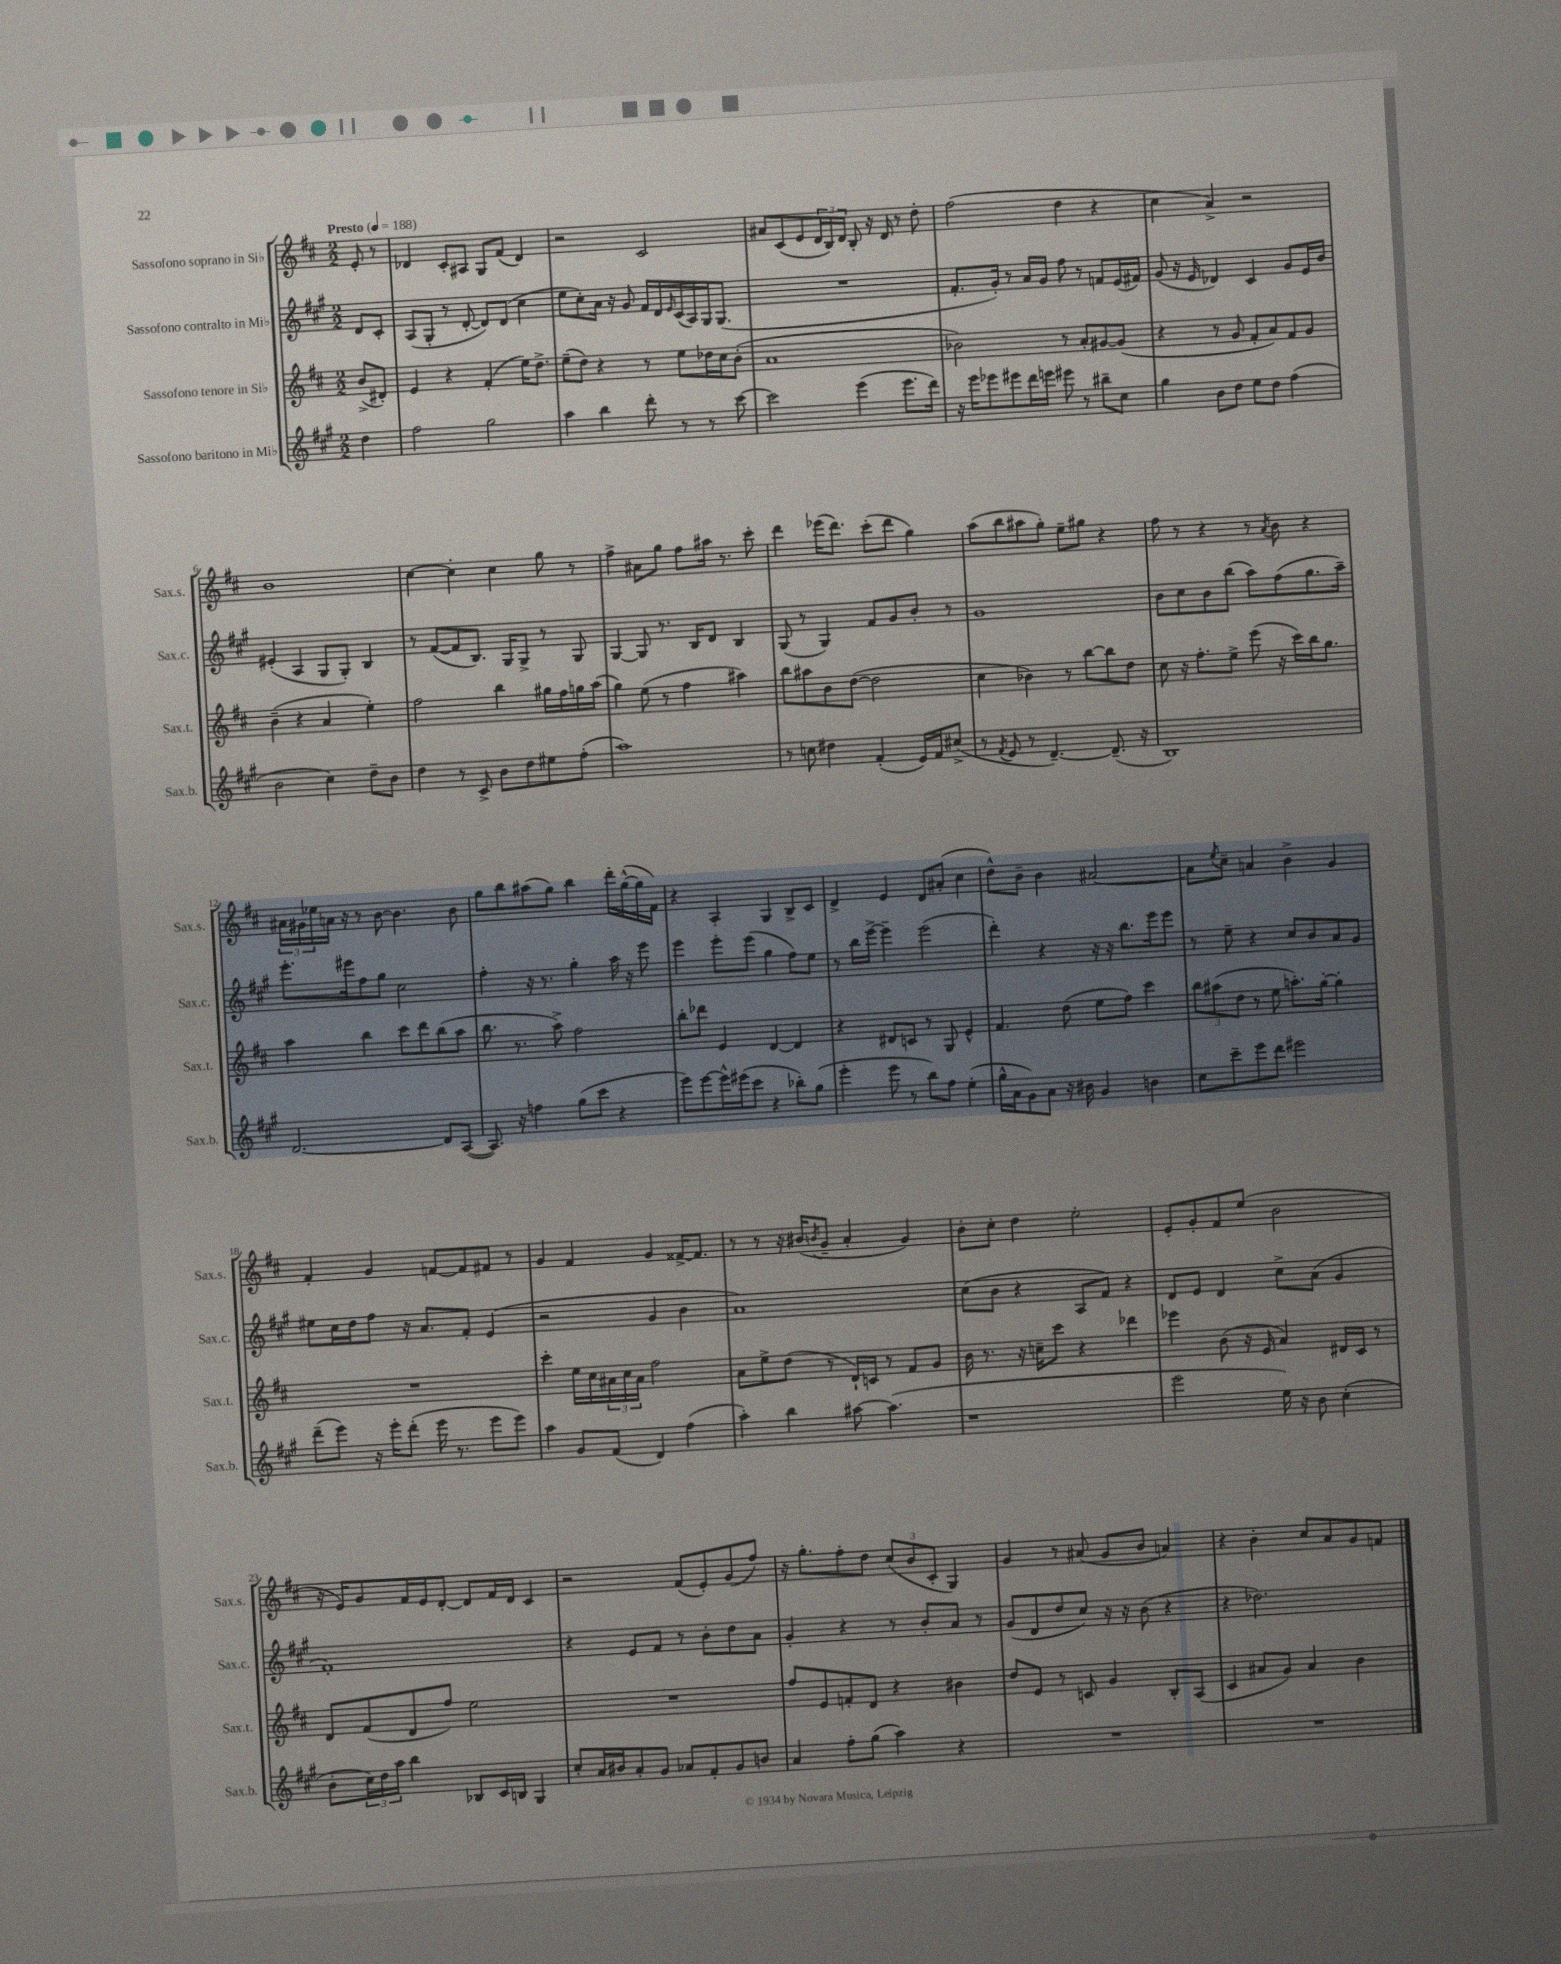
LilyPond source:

<<
\new StaffGroup <<
\new Staff = "s0" \with { instrumentName = "Sassofono soprano in Sib" shortInstrumentName = "Sax.s." } {
    \clef treble \key d \major \numericTimeSignature \time 2/2 \partial 4 \tempo "Presto" 4 = 188
    e'8-. r8 |
    des'4 cis'8-. ais8 g8 fis'8( des'4) |
    r2 cis'2 |
    ais'8 cis'8( e'8 \tuplet 3/2 { d'16 b16) d'16 } b8-. r16 d'16 r8 d''8-. |
    fis''2( d''4 r4 |
    cis''4 a'4->) r2 |
    b'1 |
    cis''4~ cis''4-. cis''4 g''8 r8 |
    fis''4-> ais'8 g''8 fis''8 ais''16 r8. cis'''8-. |
    d'''4 ees'''16( d'''8.) cis'''8-.( d'''8 g''4) |
    a''8( b''8 ais''8 g''8-.) e''8-- gis''8 r4 |
    fis''8 r8 r4 r8 \acciaccatura { a'8 } b'8 r4 |
    \tuplet 3/2 { ais'16 gis'16 ees''16 } a'16 r16 r8 b'8~ b'4. b'8 |
    g''8 b''8 ais''8( g''8) b''4 d'''16-. g''16~-^( g''16 fis'16) |
    r4 a4-. g4 b8-> cis'8 |
    d'4-> e'4 d'8 ais'8-.( cis''4 |
    d''8-^) b'8-- b'4 ais'2~ |
    ais'8 \acciaccatura { e''8 } cis''8-- a'4 b'4-> g'4 |
    fis'4-. g'4 f'8~ f'8 fis'8 r8 |
    g'4 fis'4 g'4 fisis'16~-> fisis'8. |
    r8 r8 r16 bis'16( \acciaccatura { b'8 } g'8-- a'4-. g'4) |
    b'8-. cis''8-. d''4 e''2-. |
    e'8-. g'8-. fis'8 e''8( b'2 |
    r16 e'16) g'8 fis'16 e'16 d'8~-. d'8 fis'16 d'16 cis'4 |
    r2 fis'8( e'8-.) g'8( fis''8) |
    r16 g''8.-. fis''8-. d''8 \tuplet 3/2 { cis''8( b'8 cis'8-. } g4) |
    g'4 r8 ais'8( g'8 b'8 a'4) |
    r4 b'4-. cis''8 a'8 g'8 f'8 \bar "|." |
}
\new Staff = "s1" \with { instrumentName = "Sassofono contralto in Mib" shortInstrumentName = "Sax.c." } {
    \clef treble \key a \major \numericTimeSignature \time 2/2 \partial 4
    d'8 cis'8-. |
    a8( gis8-. r8 d'8~-. d'8) d'8( cis''4 |
    e''8 cis''8-.) a'16 r16 gis'8 fis'16 d'16 \grace { e'16 } cis'16( a16) gis16 gis8.( |
    R1 |
    fis'8.-. gis'16-.) r8 a'16 gis'16 fis''8 r8 f'8 e'16( fis'16) |
    gis'8( r16 e'16 des'4) cis'4 gis'8 e'16 b'16 |
    eis'4-.( a4 gis8 gis8-.) b4 |
    r8 fis'8~( fis'8 b8.) gis16 gis8-> r8 gis8 |
    gis4~ gis8 r8. b16 d'8 b4 |
    gis8( r8 gis4) fis'8 gis'8 b'8-. r8 |
    gis'1 |
    b'8 cis''8 b'8 b''8( a''8) fis''8( gis''8. a''16--) |
    e'''8.-. eis'''16 fis''8 gis''8 cis''2 |
    fis''4-. r16 r8. gis''4-. a''16 r16 e'''8 |
    e'''4 e'''8-. e'''8( gis''4 fis''8) e''8 |
    r8 b''16 e'''16~-> e'''4-- e'''2( |
    d'''4-.) r4 r16 r16 b''8. e'''16 e'''8 |
    r8 e''8-- r4 cis''8 b'8 a'8 gis'8 |
    eis''8 cis''16 d''16 fis''8 r16 a'8. fis'8-. e'4( |
    r2 gis'4 b'4 |
    a'1) |
    cis''8( b'8 r4 a8 fis'8) r4 |
    d'8 e'8 d'4 cis''8-> a'8( gis'4 |
    fis'1-.) |
    r4 e'8 fis'8 r8 b'8-. d''8 a'8 |
    gis'4-. r4 r8 b'8-. a'8 r8 |
    gis'8( d'8 d''8 cis''8) r16 r16 b'8( r4 |
    r4 des''2.) \bar "|." |
}
\new Staff = "s2" \with { instrumentName = "Sassofono tenore in Sib" shortInstrumentName = "Sax.t." } {
    \clef treble \key d \major \numericTimeSignature \time 2/2 \partial 4
    b'8->( dis'8-.) |
    e'4 r4 fis'4-.( e''16) d''8.-> |
    e''8--( d''8) r4 r8 e''8 des''16 cis''16 b'8-.( |
    a'1 |
    bes'2) r8 a'8-. gis'8~ gis'8( |
    r4 r8 g'8 fis'8-. a'8) fis'8 g'8 |
    b'4--( r4 a'4 e''4-.) |
    fis''2 b''4 gis''16 fis''16 g''16 a''16( |
    g''4) e''8( r8 fis''4 ais''4) |
    b''8 ais''8 b'8 d''8~( d''2 |
    cis''4 bes'4) r8 b''8~ b''8 d''8 |
    cis''8 r16 fis''8.-. e''8-> e'''8( r16 cis'''16) b''16 g''8. |
    a''4 b''4 cis'''8 d'''8 b''8( a''8 |
    b''8. r8. a''8->) fis''2 |
    b''8-. des'''8 e'4 d'4~ d'4 |
    r4 dis'8 c'8 r8 g8 e'4-^ |
    fis'4. d''8( e''8 fis''8) cis'''4 |
    \tuplet 3/2 { b''8 ais''8( d''8 } r8 e''8 a''8.-.) g''16~-. g''4-. |
    R1 |
    cis'''4-. e''16 cis''16 \tuplet 3/2 { ais'16 cis''16 ais'16 } fis''2 |
    a'8 e''8-> d''8( r8 d'16-!) c'16 r8 fis'8 g'8 |
    b'16 r8. r16 c''16-- cis'''8 r4 des'''4 |
    ees'''4 b'8( r16 e'16 a'4) dis'16 cis'16 r8 |
    d'8 fis'8( d'8 fis''8) e''2 |
    R1 |
    fis''8 e'8 f'8-. d'8 r4 bis'4 |
    d''8 e'8 r8 c'8 g'4 b8-. a8( |
    cis'4 ais'8 g'8) ais'4 b'4 \bar "|." |
}
\new Staff = "s3" \with { instrumentName = "Sassofono baritono in Mib" shortInstrumentName = "Sax.b." } {
    \clef treble \key a \major \numericTimeSignature \time 2/2 \partial 4
    d''4 |
    fis''2 gis''2 |
    a''4 b''4 d'''8-. r8 r8 cis'''8~ |
    cis'''2 e'''4( e'''8. d'''16) |
    r16 e'''16 ees'''8 eis'''8 d'''16 e'''16 eis'''8 r8 bis''8-- cis''8 |
    gis''4 b'8 d''8 e''8 d''8 fis''4( |
    b'2 cis''4) d''8-- b'8 |
    d''4 r8 cis'8-> b'8 d''8 eis''8 fis''8-.( |
    a''1) |
    r8 c''8 dis''4 fis'4-.( e'16) fis'16 cis''8->( |
    r8 \acciaccatura { fis'8 } e'8 r8 d'4.~--) d'8.--( r16 |
    b1) |
    d'2.~ d'8 a8~( |
    a8.) r16 f''4 gis''8( cis'''8 r4 |
    e'''8) e'''8~ e'''16-^ eis'''16( cis'''8 r4 bes''8-.) gis''8( |
    e'''4-. e'''8 r8 b''8) fis''8 e''4-.( |
    gis''16-^ a'16 gis'8) a'8 r16 bis'16 gis'4 b'4 |
    cis''8 cis'''8-- e'''8 d'''8 eis'''2 |
    d'''8--( e'''8) r16 e'''16-. d'''8-.( e'''16 r8. e'''8 e'''8) |
    a''4 gis'8 fis'8( d'4) fis''4( |
    a''4-.) b''4 ais''8~ ais''4.( |
    r1 |
    e'''2 e''16) r16 b'8 cis''4-.( |
    b'8-. \tuplet 3/2 { cis''16) d''16 a''16 } b''4 bes8 cis'16 b16 gis4 |
    cis''8-. a'16 bis'16 a'8-. gis'8 aes'8 fis'8-. gis'8 b'8 |
    a'4 fis''8-. gis''8( a''4) r4 |
    R1 |
    R1 \bar "|." |
}
>>
>>
